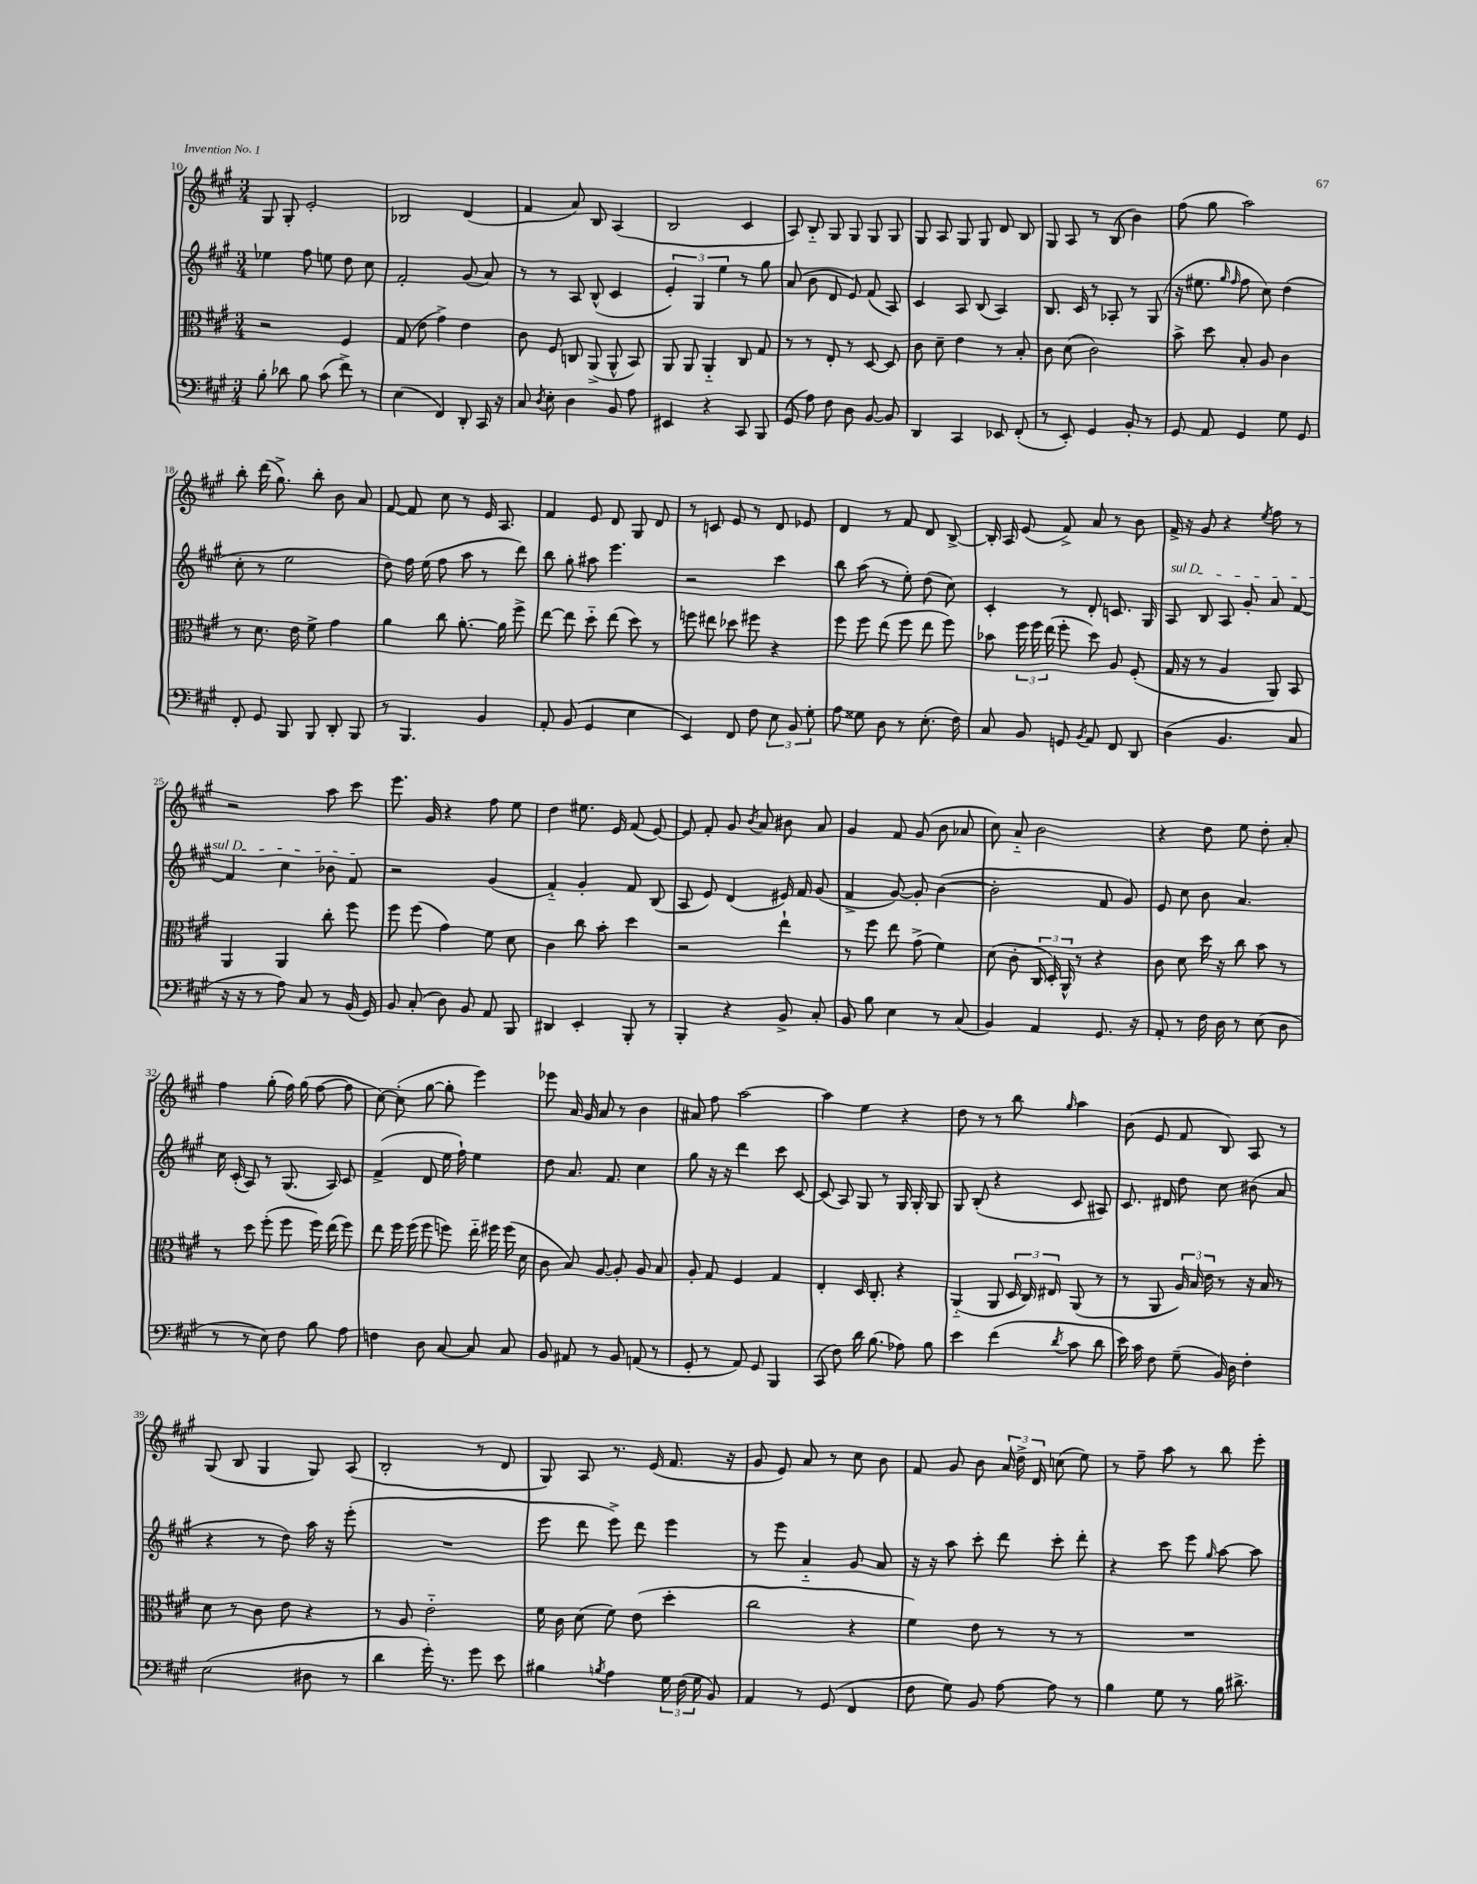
<<
\new StaffGroup <<
\new Staff = "s0" {
    \clef treble \key a \major \numericTimeSignature \time 3/4
    \autoBeamOff gis8 gis8-. e'2-. |
    bes2 d'4( |
    fis'4 a'8) b8 a4( |
    b2 cis'4 |
    a8) b8-_ gis8 gis8 gis8 gis8 |
    gis8 a8 gis8 gis8 d'8 b8 |
    gis8 a8 r8 b8( b'4) |
    fis''8( gis''8 a''2) |
    b''8-. d'''16( gis''8.->) b''8-. b'8 a'8 |
    fis'8~ fis'8 cis''8 r8 e'16 a8. |
    fis'4 e'8 d'8 gis8 d'8 |
    r8 c'8 e'8 r8 d'8 ees'8 |
    d'4 r8 fis'8 d'8 b8~-> |
    b16-. a16 e'8( fis'8->) a'8 r8 b'8 |
    fis'16-> r16 gis'8 r4 \acciaccatura { e''8 } fis''8 r8 |
    r2 a''8 cis'''8 |
    e'''8. gis'16 r4 fis''8 e''8 |
    d''4 eis''8. e'16 fis'8( e'8~) |
    e'8 fis'8-. gis'8 \acciaccatura { b'8 } a'8 bis'8 a'8 |
    gis'4 fis'8 gis'8( b'8 aes'8 |
    cis''8) a'8-_ b'2 |
    r4 d''8 e''8 d''8-. a'8-. |
    fis''4 gis''8-.( fis''16) gis''16( fis''8~ fis''8 |
    cis''8~) cis''8-.( gis''8~ gis''8-. e'''4) |
    ees'''8 a'16 gis'16 a'8 r8 b'4 |
    ais'8 fis''8 a''2~ |
    a''4 e''4 r4 |
    d''8 r8 r8 b''8 \grace { gis''16 } a''4 |
    b'8( e'8 fis'8 b8) a8 r8 |
    gis8( b8 gis4 gis8) a8( |
    b2-. r8 d'8 |
    gis8) a8 r8. e'16( fis'8. r16 |
    gis'8 e'8) a'8 r8 cis''8 b'8 |
    fis'8 gis'8 b'8 \tuplet 3/2 { a'16 d''16-> d'16 } c''8( e''8) |
    r8 fis''8-- a''8 r8 b''8 e'''8-. \bar "|." |
}
\new Staff = "s1" {
    \clef treble \key a \major \numericTimeSignature \time 3/4
    \autoBeamOff ees''4 fis''8 e''8 d''8 cis''8 |
    fis'2-. gis'8( a'8) |
    r8 r8 a8 b8-^( cis'4 |
    \tuplet 3/2 { e'4-.) gis4 e''4 } r8 gis''8 |
    a'8( b'8 d'8 e'8) fis'8( a8) |
    cis'4 a8 b8( a4) |
    b8. cis'16 r8 aes8-. r8 gis8( |
    r16 eis''8. \grace { gis''16 fis''16 } fis''8 cis''8) d''4( |
    cis''8-. r8 e''2 |
    d''8) fis''16 e''16( fis''8 a''8 r8 d'''8) |
    b''8 gis''8-. ais''8 e'''4. |
    r2 cis'''4 |
    b''8 a''8( r8 e''8-.) d''8( cis''8) |
    cis'4-. r8 d'8-. c'8. gis16 |
    \once \override TextSpanner.bound-details.left.text = \markup { \italic "sul D" } a8\startTextSpan b8 a8 gis'8-. a'8 fis'8~ |
    fis'4 cis''4 bes'8 fis'8\stopTextSpan |
    r2 gis'4( |
    fis'4-_) gis'4-. fis'8 b8( |
    a8 e'8) d'4( eis'16) fis'16 gis'8( |
    fis'4-> gis'8~) gis'8-. b'4~( |
    b'2-. fis'8 gis'8) |
    e'8 cis''8 b'8 a'4. |
    cis''16 cis'16-.( a8) r8 gis8.( a16) cis'8 |
    fis'4->( d'8 e''16 fis''16-!) e''4 |
    d''8 a'8. fis'8. cis''4 |
    gis''8 r16 r16 d'''4 cis'''8 cis'8~ |
    cis'8( a8) gis8 r8 gis16 gis16-. gis8 |
    gis8 b8-.( r4 cis'8 ais8) |
    cis'8. dis'16 d''8 cis''8 bis'8( a'8 |
    r4 r8 d''8) a''16 r16 e'''8-.( |
    R2. |
    e'''8 d'''8 e'''8->) d'''8 e'''4 |
    r8 e'''8 a'4-_ gis'8 a'8 |
    r16 r16 a''8 cis'''8-. d'''8 cis'''8-. d'''8-. |
    r4 cis'''8 e'''8 \grace { gis''16 } a''8~ a''8 \bar "|." |
}
\new Staff = "s2" {
    \clef alto \key a \major \numericTimeSignature \time 3/4
    \autoBeamOff r2 fis4 |
    gis8( e'8 gis'4->) e'4 |
    cis'8 fis8 c8 a,8->( a,8-^ b,8) |
    a,8 a,8 a,4-_ cis8 gis8 |
    r8 r8 e8-. r8 d8~ d8 |
    cis'8 d'8-- e'4 r8 b8-. |
    cis'8 d'8( cis'2) |
    b'8-> d''8 b8-. a8 cis'4 |
    r8 d'8. e'16 fis'8-> gis'4 |
    a'4 cis''8 a'8.~-. a'16 fis''8-> |
    e''8~ e''8 d''8-_ e''8( d''8) r8 |
    f''8 eis''8 des''8 fis''8 r4 |
    fis''8 fis''8 e''8( fis''8 e''8 fis''8) |
    bes'8 \tuplet 3/2 { fis''16 fis''16 e''16( } fis''8-. d''8) a8 fis8-.( |
    gis16 r16 r8 a4 a,8) b,8 |
    a,4 a,4 cis''8-. fis''8 |
    fis''8 fis''8( gis'4) fis'8 d'8 |
    cis'4 cis''8 b'8-. d''4 |
    r2 e''4-! |
    r8 fis''8 e''8 gis'8->( fis'4) |
    d'8( cis'8-. \tuplet 3/2 { cis16 d16-.) a,16-^ } r8 r4 |
    cis'8 d'8 d''16 r16 cis''8 b'8 r8 |
    r8 d''8 fis''8-.( fis''8 fis''16) e''16( fis''8) |
    e''8 fis''16 fis''16( fis''8 f''8) e''16-_ fis''16 fis''16( d'16 |
    cis'8 b8) a8~ a8-. a8 b8 |
    a8-. gis8 fis4 gis4 |
    e4-. d16 cis8.-. r4 |
    a,4-_( a,8 \tuplet 3/2 { d16 cis16) eis16 } a,8( r8 |
    r8 a,8 \tuplet 3/2 { a16) b16 e'16 } r8 r16 b16 r8 |
    d'8 r8 cis'8 e'8 r4 |
    r8 a8 e'2-_ |
    fis'16 cis'16 d'8( fis'8) e'8( d''4-. |
    cis''2 r4 |
    fis'4) e'8 r8 r8 r8 |
    R2. \bar "|." |
}
\new Staff = "s3" {
    \clef bass \key a \major \numericTimeSignature \time 3/4
    \autoBeamOff b8-. des'8 b8 cis'8( fis'8->) r8 |
    e4( fis,4) d,8-. cis,16 r16 |
    cis8 \acciaccatura { d8 } e8-. d4 b,8 a8 |
    eis,4 r4 cis,8 b,,8 |
    gis,8( a8) fis8 d8 b,8~ b,8 |
    d,4 cis,4 ees,8 fis,8-.( |
    r8 e,8-.) gis,4 b,8-. r8 |
    gis,8 a,8 gis,4 gis8 gis,8 |
    fis,8-. gis,8 b,,8 b,,8 d,8-. b,,8 |
    r8 b,,4. b,4 |
    a,8-. b,8( gis,4 e4 |
    e,4) fis,8 fis8 \tuplet 3/2 { e8 b,8 gis8-. } |
    a8 gisis8 d8 r8 e8.-.( fis16) |
    cis8 b,8 g,8 \acciaccatura { b,8 } a,8 fis,8 d,8 |
    d4( b,4. cis8 |
    r16 r16 r8 a8) cis8 r8 b,16( gis,16) |
    b,8 cis8-.( d8) b,8 a,8 b,,8 |
    dis,4 e,4-. b,,8-. r8 |
    b,,4-. r4 b,8-> cis8-. |
    b,8 b8 e4 r8 cis8( |
    b,4) a,4 gis,8. r16 |
    a,8-. r8 fis16 d16 r8 e8( d8 |
    r8 r8 e8) fis8 b8 a8 |
    f4 d8 cis8~ cis8 cis8 |
    b,8 ais,8 r8 b,8 a,8( r8 |
    gis,8-. r8 a,8) gis,8 b,,4 |
    cis,8( fis8) d'16 b8.( aes8) b8 |
    e'4 fis'4( \acciaccatura { d'8 } cis'8 d'8 |
    e'16) cis'16 fis8 gis8--( b,16) d16 fis4-. |
    e2( dis8 r8 |
    d'4 gis'16-.) r8. gis'8 e'8 |
    bis4 \acciaccatura { b8 } a4 \tuplet 3/2 { gis16 fis16( gis16 } b,8) |
    a,4 r8 gis,8( fis,4 |
    fis8 gis8) b,8 a8~ a8 r8 |
    b4 gis8 r8 b16 dis'8.-> \bar "|." |
}
>>
>>
\layout { \context { \Score currentBarNumber = #10 } }
